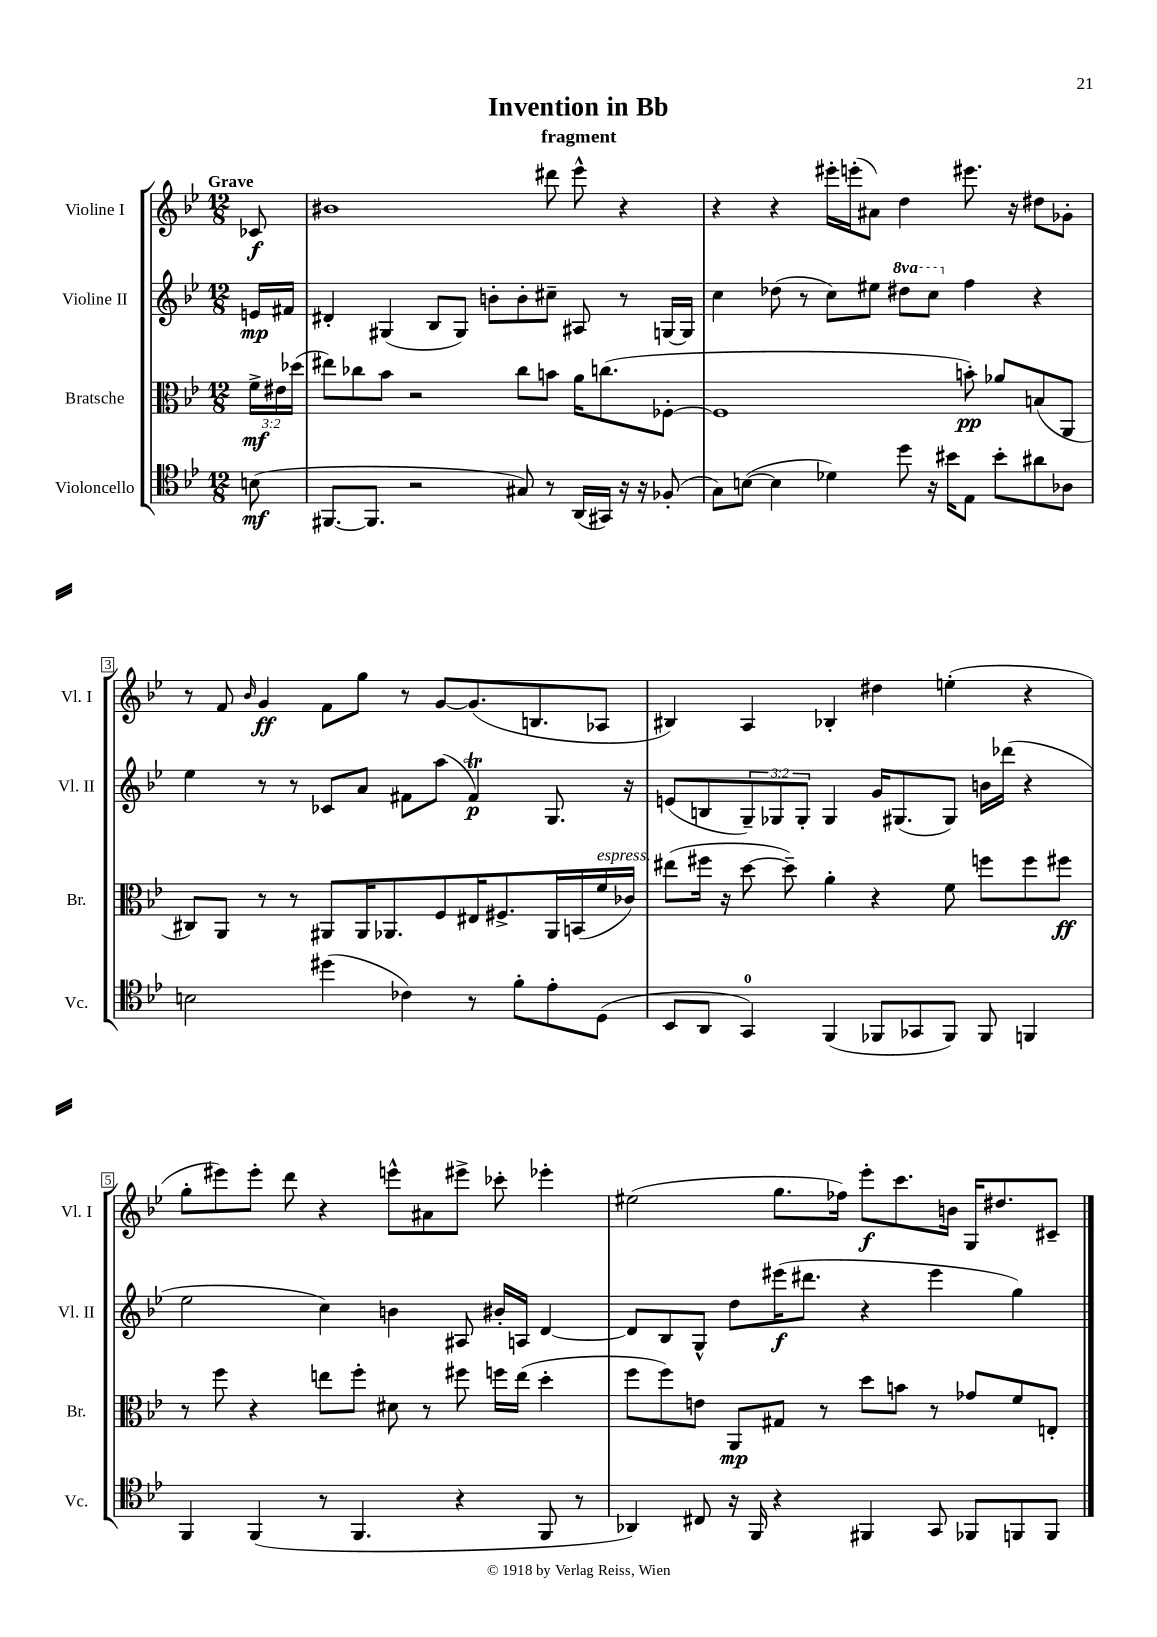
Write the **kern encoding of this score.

**kern	**kern	**kern	**kern
*staff4	*staff3	*staff2	*staff1
*clefC4	*clefC3	*clefG2	*clefG2
*k[b-e-]	*k[b-e-]	*k[b-e-]	*k[b-e-]
*M12/8	*M12/8	*M12/8	*M12/8
(8B	24f^	16e	8c-
.	24e#	.	.
.	.	16f#	.
.	(24dd-	.	.
=	=	=	=
[8.FF#	8ee#)	4d#'	1b#
.	8cc-	.	.
8.FF#]	.	.	.
.	8b-	(4G#	.
2r	2r	.	.
.	.	8B-	.
.	.	8G#)	.
.	.	8b'	.
8G#)	8cc-	8b'	.
8r	8b	8cc#~	8ddd#
(16AA	16a	8A#	8eee-^^
16GG#)	(8.cc	.	.
16r	.	8r	4r
16r	.	.	.
(8F-'	[8F-'	[16G	.
.	.	16G]	.
=	=	=	=
8G)	1F-]	4cc	4r
([8B	.	.	.
4B]	.	(8dd-	4r
.	.	8r	.
4d-)	.	8cc)	16eee#'
.	.	.	(16eee'
.	.	8ee#	8a#)
8dd	.	8ddd#	4dd
16r	.	8ccc	.
16b#	.	.	.
8E-	8b')	4ff	8.eee#
8b#'	8a-	.	.
.	.	.	16r
8a#	(8B	4r	8dd#
8A-	8AA	.	8g-'
=	=	=	=
2B	8C#)	4ee-	8r
.	8AA	.	8f
.	.	.	16qqb-
.	8r	8r	4g
.	8r	8r	.
(4dd#	8AA#	8c-	8f
.	16AA#	8a	8gg
.	8.AA-	.	.
4c-)	.	8f#	8r
.	8F	(8aa	[8g
8r	16E#	4f#)	(8.g]
.	8.F#^	.	.
8f'	.	.	.
.	.	.	8.B
8e-'	16AA-	8.G	.
.	(16BB	.	.
(8D	16f	.	8A-
.	16c-)	16r	.
=	=	=	=
8BB-	(8ee#	(8e	4B#)
8AA	16ff#	8B	.
.	16r	.	.
4GG)	[8dd	12G~)	4A
.	.	12G-	.
.	8dd~])	.	.
.	.	12G-'	.
(4FF	4a'	4G-	4B-'
8FF-	4r	16g	4dd#
.	.	(8.G#	.
8GG-	.	.	.
8FF-)	8f	8G#)	(4ee'
8FF-	8ff	16b	.
.	.	(16ddd-	.
4FF	8ff	4r	4r
.	8ff#	.	.
=	=	=	=
4FF	8r	2ee-	8gg'
.	8ff	.	8eee#)
(4FF	4r	.	8eee#'
.	.	.	8ddd
8r	8ee	4cc)	4r
4.FF	8ff'	.	.
.	8d#	4b	8eee^^
.	8r	.	8a#
4r	8ff#	8A#	8eee#^
.	16ff	16b#'	8ccc-'
.	(16ee	16A	.
8FF	4dd'	[4d	4eee-'
8r	.	.	.
=	=	=	=
4AA-)	8ff	8d]	(2ee#
.	8ff)	8B-	.
8C#	8e	8G^^	.
16r	8AA	8dd	.
16FF	.	.	.
4r	8G#	(16eee#	8.gg
.	.	8.ddd#	.
.	8r	.	.
.	.	.	16ff-)
4FF#	8dd	4r	8eee-'
.	8b	.	8.ccc
8GG	8r	4eee#	.
.	.	.	16b
8FF-	8g-	.	16G
.	.	.	8.dd#
8FF	8f	4gg)	.
8FF	8E'	.	8c#~
==	==	==	==
*-	*-	*-	*-
